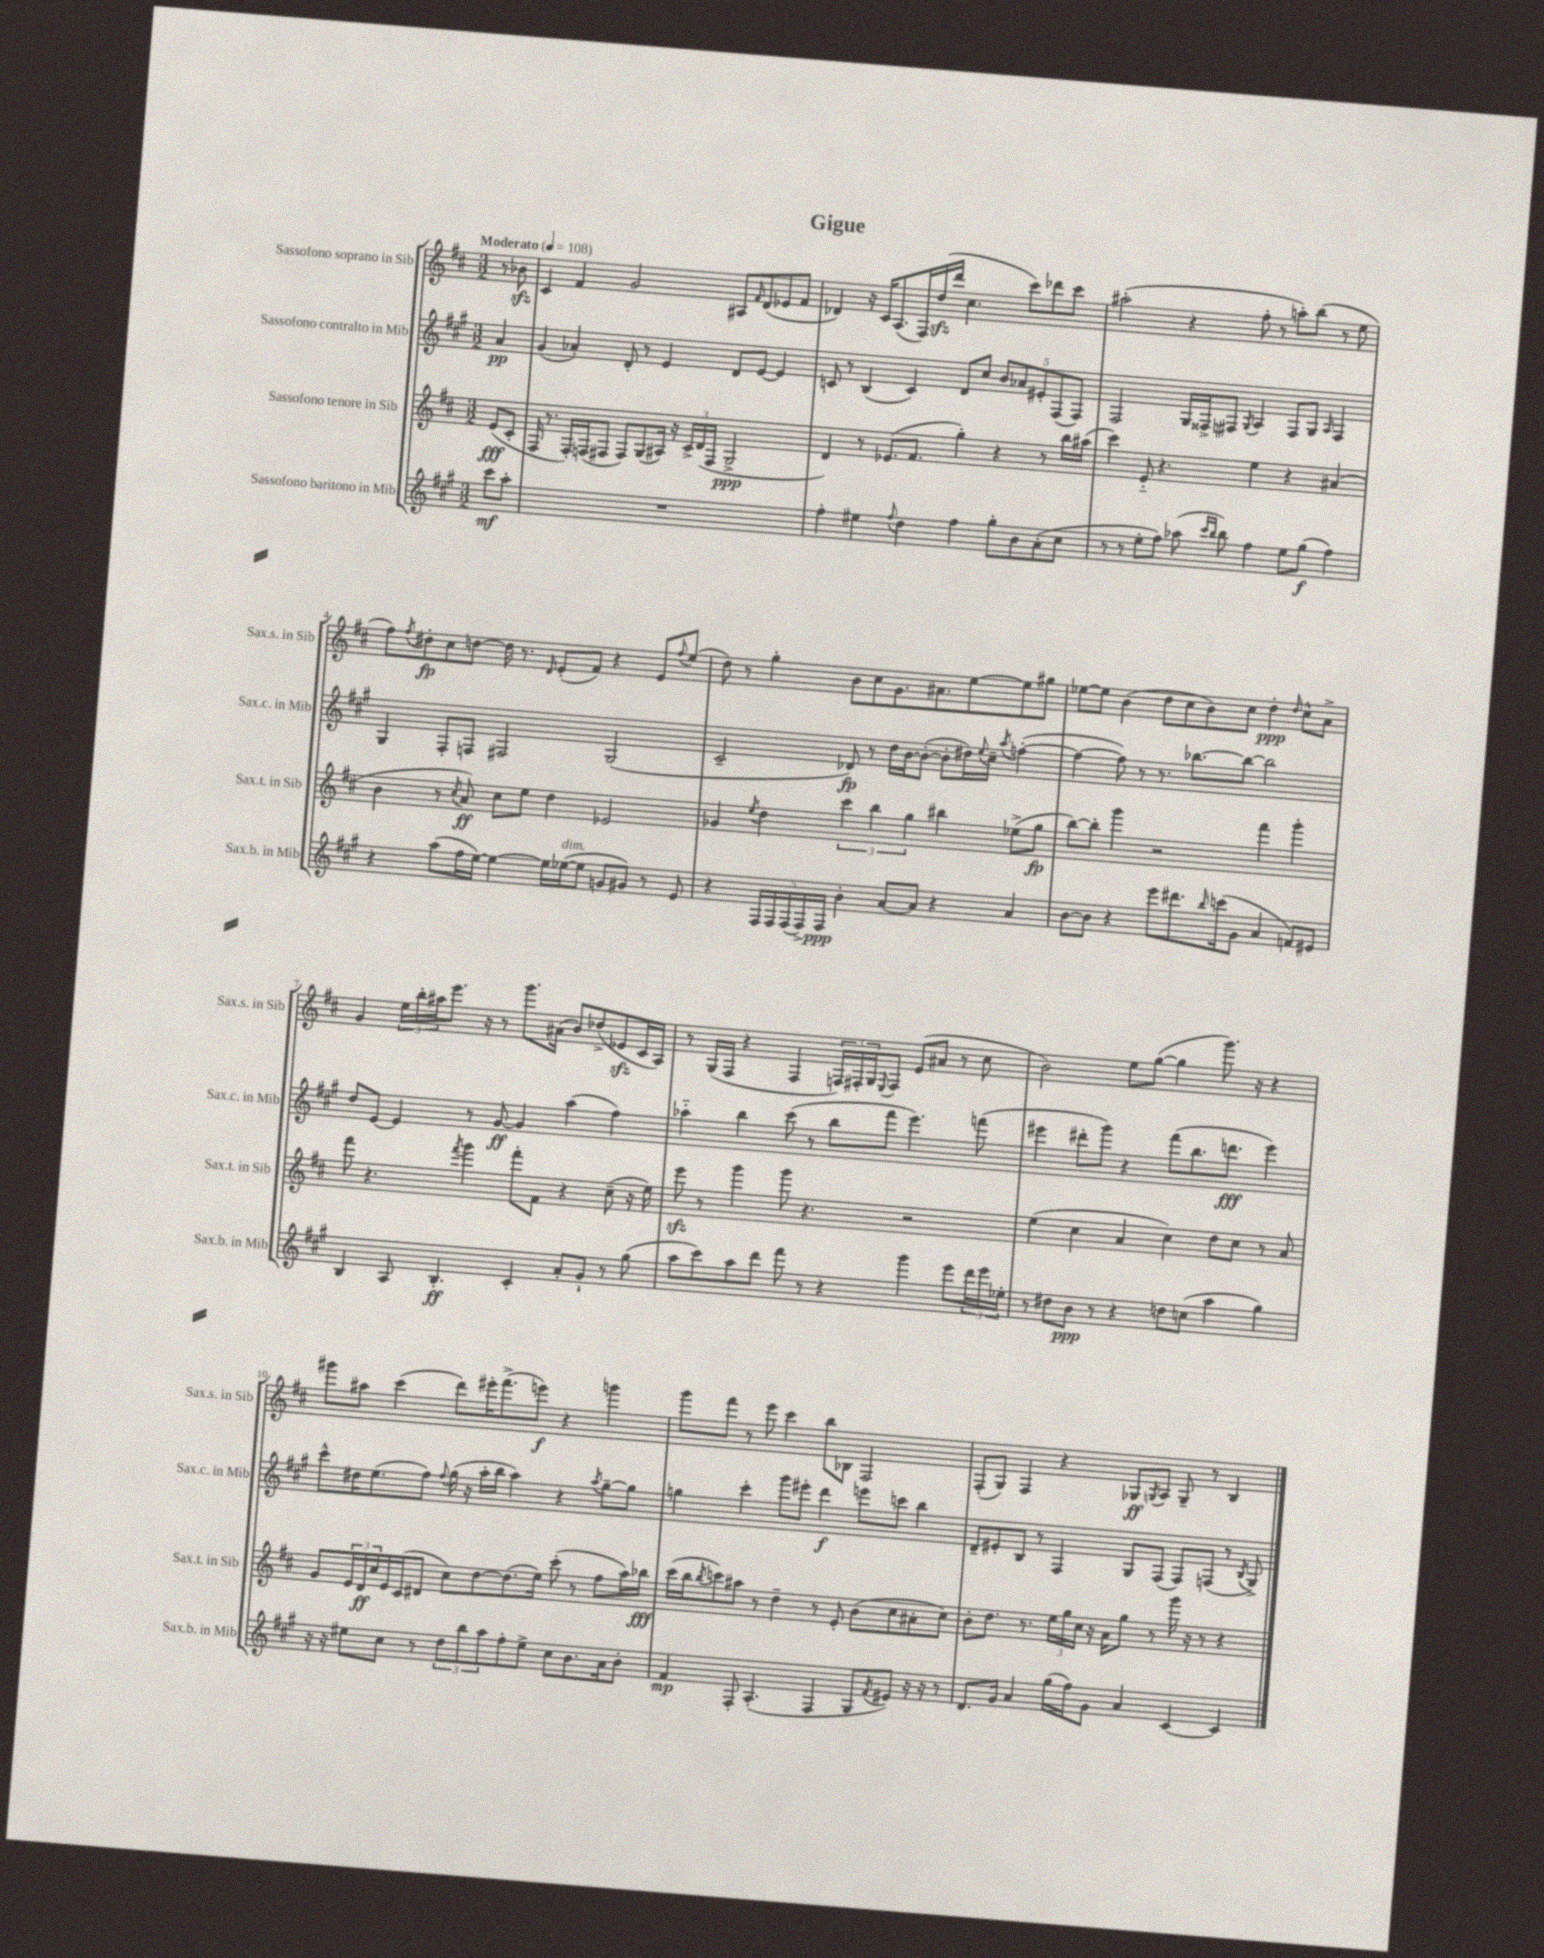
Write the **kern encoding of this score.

**kern	**kern	**kern	**kern
*staff4	*staff3	*staff2	*staff1
*clefG2	*clefG2	*clefG2	*clefG2
*k[f#c#g#]	*k[f#c#]	*k[f#c#g#]	*k[f#c#]
*M3/2	*M3/2	*M3/2	*M3/2
*MM108	*MM108	*MM108	*MM108
8ccc#\L	(8e/L	4a/	8r
8aa'\J	8c#'/J	.	8b-\
=	=	=	=
1.r	16F#/	(4g#/	4c#/
.	8.r	.	.
.	16F#'/LL)	4a-'/)	4f#/
.	(16F/J	.	.
.	8F#/J	.	.
.	8F#/L)	8d'/	2g/
.	(8G/	8r	.
.	16A#/Jk)	4e/	.
.	16r	.	.
.	24c#^/LL	.	.
.	(24d/	.	.
.	24F#/JJ	.	.
.	2G^/	8d/L	8A#/L
.	.	.	16qqf#/
.	.	[8e/J	(8d/
.	.	4e/]	8e-/
.	.	.	8f#/J
=	=	=	=
4ff#'\	4d/)	8c/	4d-/)
.	.	8r	.
4ee#\	8r	(4B/	16r
.	.	.	16c#/LK
.	(8.e-/L	.	(8.A/
8qqff#/	.	.	.
4dd\	.	4c/)	.
.	8.f#/J	.	16F#/L)
.	.	.	(16dd/
.	.	.	16ddd/JJ
4ff#\	4gg'\)	8d/L	4.cc#\
.	.	8cc#/J	.
8gg#'\L	4r	10b/L	.
.	.	10a-/	.
8b\	.	.	8ccc#\L)
.	.	10e#'/	.
(8a'\	8r	.	8ddd-\
.	.	(10F#/	.
8cc#\J	16bb\LL	.	8ccc#\J
.	.	10F#/J)	.
.	(16aa#\JJ	.	.
=	=	=	=
8r	4ccc#\)	2F#/	(2aa#'\
8r	.	.	.
8ee'\L	8e'~/	.	.
8ff#\J)	4.r	.	.
(8aa-\	.	16G#/LL	4r
.	.	16F##^/J	.
16qqccc#/LL	.	.	.
16qqbb/JJ	.	.	.
8bb\)	.	8F#/J	.
.	.	8qG#/	.
4ff#\	4ee\	4A/	8ff#'\
.	.	.	8r
8ee\L	4r	8F#/L	8aa'\L)
(8gg#\J	.	8G#/J	(8bb\J
.	.	16qqA/	.
4ff#\)	(4a#/	4F#/	8r
.	.	.	8ee\
=	=	=	=
4r	4b\	4G#/	8ff#\L)
.	.	.	8qff#/
.	.	.	8dd#'\
(8aa\L	8r	8F#'/L	8cc#\
.	8qcc#/	.	.
16ff#\L	8a/)	8F/J	[8dd\J
[16ee\JJ)	.	.	.
4ee\_	8cc#\L	2F#/	16dd\]
.	.	.	8.r
.	8ee\J	.	.
.	.	.	16qqd/
16ee\]LL	4dd\	.	(8e'/L
([16ee-\J	.	.	.
8ee-\]J	.	.	8f#/J)
8g/L	2e-/	(2G#/	4r
8g#/J)	.	.	.
8r	.	.	8e/L
.	.	.	8qqff#/
8e/	.	.	(8ee/J
=	=	=	=
4r	4g-/	2c#~/	8dd\)
.	.	.	8r
.	8qee/	.	.
20F#/LL	4dd\	.	4gg'\
20F#/	.	.	.
(20F#/	.	.	.
20F#^/)	.	.	.
20F#/JJ	.	.	.
4b'\	6ccc#\	8d-/)	8b\L
.	.	8r	8cc#\
.	6bb\	.	.
[8a/L	.	16dd\LL	8.g\
.	.	[16b\J	.
.	6gg\	.	.
8a/]J	.	(8b'\_J	.
.	.	.	8.a#\
4r	4bb#\	8b'\]L	.
.	.	16dd#\L)	[8ee\
.	.	8qqee/	.
.	.	16cc#~\JJ	.
.	.	8qaa/	.
4a/	(8ee-^\L	([4ff'\	8ee\]
.	8gg\J	.	8gg#\J
=	=	=	=
[8b\L	[8bb\L)	4ff\_	[8ee-\L
8b\]J	8bb'\]J	.	8ee-\]J
4r	4ggg\	8ff\])	(4b\
.	.	8r	.
8eee\L	2r	8.r	8dd\L
8.ddd#\	.	.	8cc#\
.	.	[8.bb-\L	.
.	.	.	8b\)
16qqbb/	.	.	.
(16ccc\k	.	.	.
8g#\J	.	8bb-\_J	8cc#\J
4a/	4fff#\	2bb-\]	4dd'\
.	.	.	16qqdd/
8f/L)	4ggg'\	.	8cc#^^\L
8e#/J	.	.	8a^\J
=	=	=	=
4B/	8fff#\	8dd/L	4g/
.	4.r	[8e/J	.
8A/	.	4e/]	24ee\LL
.	.	.	24bb'\
.	.	.	24aa#\J
4.B'/	.	.	8.eee\J
.	8qfff#/	.	.
.	4ggg\	8r	.
.	.	.	16r
.	.	[8g#/	8r
4c#'/	8fff#'\L	4g#/]	8.ggg\L
.	8f#\J	.	.
.	.	.	(16a#\Jk
8a'/L	4r	(4aa\	8b/L)
8g#`/J	.	.	(8dd-^/
8r	(8cc#~\	4ff#\)	8e-/
(8gg#\	16r	.	16c#/L
.	16ee\)	.	16A/JJ)
=	=	=	=
8aa\L	8eee\	4aa-'~\	8r
8ccc#\)	8r	.	(16G/LL
.	.	.	16F#/JJ
8aa\	4ggg\	4bb\	4r
8ddd\J	.	.	.
8fff#\	8ggg\	(8ccc#\	4F#/
8r	4.r	8r	.
4r	.	8bb\L	24F/LL)
.	.	.	24F#'/
.	.	.	24G/J
.	.	.	8qqE/
.	.	8fff#\J	8F#/J
4ggg#\	2r	4.eee\)	(8e/L
.	.	.	8a#/J
8eee\L	.	.	8r
24ddd\L	.	(8fff\	8cc#\
24eee\	.	.	.
24ee-'\JJ	.	.	.
=	=	=	=
8r	(4ee\	4eee#\	2b\)
8dd#\L	.	.	.
8b\J	4cc#\	8ddd#'\L	.
8r	.	8ggg#\J)	.
4r	4a/	4r	8ee\L
.	.	.	([8gg\J
8dd\L	4cc#\)	(8fff#\L	4gg\]
(8cc\J	.	8.bb\	.
4aa\	8dd\L	.	8.ggg\)
.	.	8.ddd\J	.
.	8cc#\J	.	.
.	.	.	16r
4gg#\)	8r	4eee#\)	4r
.	8a/	.	.
=	=	=	=
16r	8g/L	8ccc#^^\L	8ggg#\L
16r	.	.	.
8ee#\L	24e/L	16dd#\K	8aa#\J
.	24d/	.	.
.	.	(8.ee\	.
.	24cc#/	.	.
8cc#\J	16e/	.	(4ccc#\
.	(16c#/J	.	.
8r	8d#/J	8ff#\J)	.
.	.	8qqff#/	.
12dd\L	8cc#\L)	(16gg#\	8ddd\L)
.	.	16r	.
12bb\	.	.	.
.	[8dd\	16aa'\LL	16eee#'\K
12aa\	.	.	.
.	.	16bb\JJ	(8.fff#^\
8ff#'\	(8.dd\]	4aa\)	.
8ee#^\J	.	.	8eee\J)
.	16ee\Jk)	.	.
8cc#\L	(8ccc#'\	4r	4r
8.b\	8r	.	.
.	.	8qaa/	.
.	8ff#\L	[8gg#~\L	4ggg\
16a\k	.	.	.
8b'\J	16aa\L)	8gg#\]J	.
.	16bb-\JJ	.	.
=	=	=	=
4f#/	(16ccc#\LL	4gg\	8ggg\L
.	16bb\J	.	.
.	8qbb/	.	.
.	8ccc\)	.	8fff#\J
8F#'/	8aa#\J	4ccc#'\	8r
(4.A'/	8r	.	8eee\
.	4dd~\	8ggg#\L	4ccc#\
.	.	8eee#'\J	.
4F#/	8r	4ddd\	8bb\L
.	8e'/	.	8B-\J
8G#/L	(8b\L	8eee\L	2F#/
8qf#/	.	.	.
8e#/J)	8cc#\	8ccc\J	.
16r	8a#'\	4bb\	.
16r	.	.	.
8r	8cc#\J)	.	.
=	=	=	=
8.d/L	8b'\L	8d~/L	(8F#'/L
.	8.dd\J	8e#'/	8G/J)
16g#/Jk	.	.	.
4a/	.	8B/J	4F#/
.	8.r	.	.
.	.	8r	.
(16gg#\LL	24ee\LL	4F#/	4r
.	24gg\	.	.
16ff#\J)	.	.	.
.	24cc#\JJ	.	.
8g#\J	16r	.	.
.	16a\LK	.	.
4a/	8gg\J	8G#/L	8G-/L
.	.	.	8qG/
.	8r	(8F#/J	8A/J
[4c#/	16ggg\	8F#/L)	8G~/
.	16r	.	.
.	8r	(8F/J	8r
4c#/]	4r	8r	4B/
.	.	8qB/	.
.	.	8G#^/)	.
==	==	==	==
*-	*-	*-	*-
